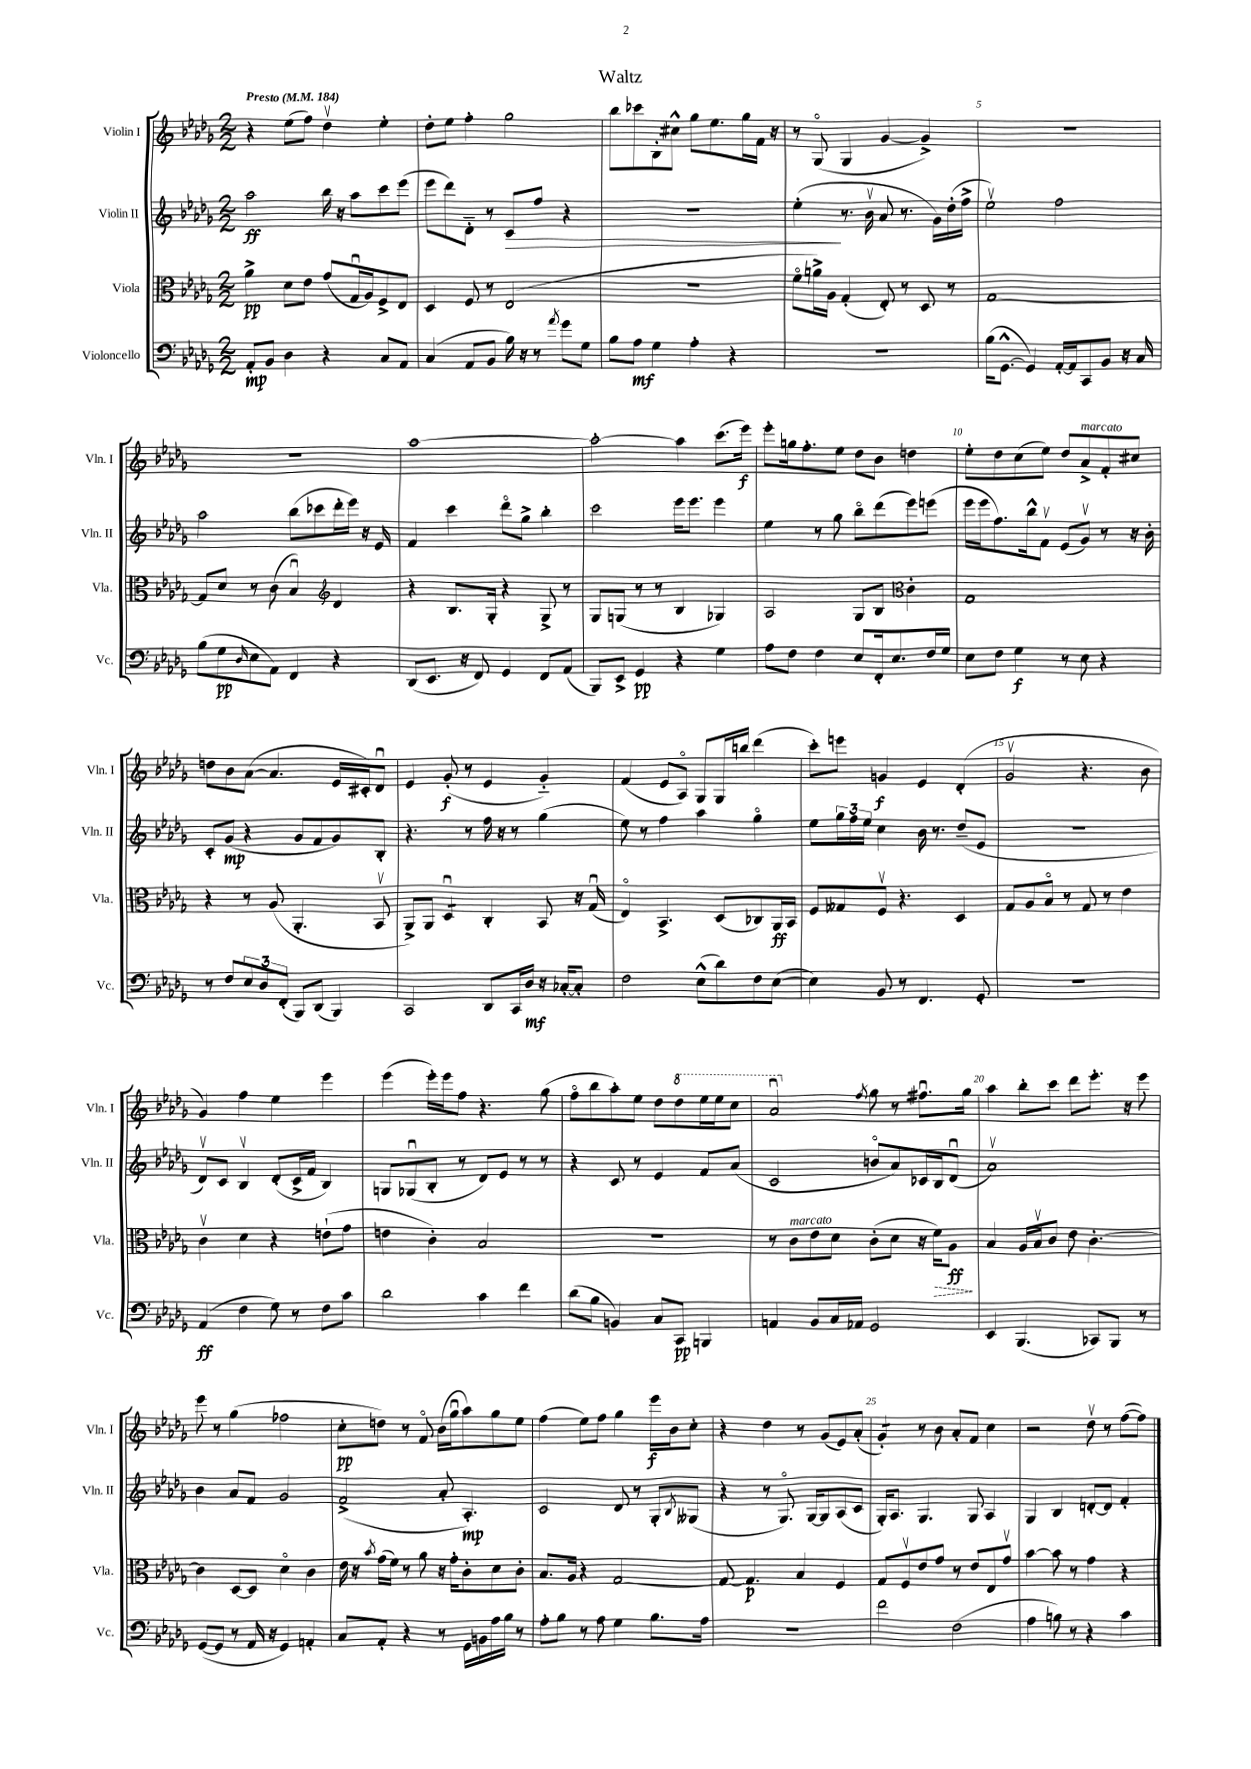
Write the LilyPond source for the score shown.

\header { title = "Waltz" }
<<
\new StaffGroup <<
\new Staff = "s0" \with { instrumentName = "Violin I" shortInstrumentName = "Vln. I" } {
    \clef treble \key des \major \numericTimeSignature \time 2/2 \tempo "Presto" 4 = 184
    r4 ees''8( f''8) des''4\upbow ees''4-. |
    des''8-. ees''8 f''4-. ges''2 |
    bes''8 ces'''8 bes8-. cis''8-^ ges''8 ees''8. ges''16 f'16 r16 |
    r8 ges8\flageolet( ges4 ges'4~ ges'4->) |
    R1 |
    R1 |
    aes''1~ |
    aes''2~-. aes''4 c'''8.( ees'''16\f) |
    ees'''8-. g''16 f''8.-. ees''8 des''8 bes'8 d''4 |
    ees''8-. des''8 c''8( ees''8) des''8 aes'8->^\markup { \italic "marcato" } f'8-. cis''8 |
    d''8 bes'8 aes'8~( aes'4. ees'16 cis'16-.) des'8\downbow |
    ees'4 ges'8-.\f( r8 ees'4 ges'4-_) |
    f'4( ees'8 aes8\flageolet) ges8 ges16 b''16 des'''4( |
    c'''8-.) e'''8 g'4\f ees'4 des'4-.( |
    ges'2\upbow r4. bes'8 |
    ges'4) f''4 ees''4 ees'''4 |
    ees'''4( ees'''16-.) ees'''16 f''8 r4. ges''8( |
    f''8\flageolet bes''8 aes''8-.) ees''8 des''8 \ottava #1 des'''8 ees'''16 ees'''16 c'''8 |
    aes''2\downbow \ottava #0 \acciaccatura { f''8 } ges''8 r8 fis''8.\downbow ges''16 |
    aes''4 bes''8-. c'''8 des'''8 ees'''8.-. r16 ees'''8 |
    ees'''8 r8 ges''4( fes''2 |
    c''8-.\pp d''8) r8 f'8\flageolet bes'16( ges''16\downbow aes''8) ges''8 ees''8 |
    f''4( ees''8) f''8 ges''4 ees'''16\f bes'16 c''8-. |
    r4 des''4 r8 ges'8( ees'8) aes'8-.( |
    ges'4:8-.) r8 bes'8 aes'8-. f'8 c''4 |
    r2 des''8\upbow r8 f''8~( f''8) \bar "|." |
}
\new Staff = "s1" \with { instrumentName = "Violin II" shortInstrumentName = "Vln. II" } {
    \clef treble \key des \major \numericTimeSignature \time 2/2
    aes''2\ff bes''16 r16 aes''8 c'''8 ees'''8( |
    ees'''8 des'''8) des'8-_ r8 c'8\> f''8 r4 |
    R1 |
    ees''4-.\!( r8. bes'16\upbow aes'8 r8. ges'16) des''16-.( f''16-> |
    ees''2\upbow) f''2 |
    aes''2 bes''8( ces'''8 des'''16-. ees'''16) r16 ees'16 |
    f'4 c'''4 des'''8\flageolet ges''8-> bes''4-. |
    c'''2 ees'''16 ees'''8. ees'''4 |
    ees''4 r8 ges''8 bes''8\flageolet des'''8( ees'''8) e'''8( |
    ees'''16 ees'''16 f''8.) bes''16-^ f'8\upbow ees'8( ges'8\upbow) r8 r16 bes'16-. |
    c'8-. ges'8\mp( r4 ges'8 f'8 ges'8) bes8-. |
    r4. r8 f''16 r16 r8 ges''4( |
    ees''8) r8 f''4 aes''4 ges''4\flageolet |
    ees''8 \tuplet 3/2 { ges''16 f''16 ees''16 } c''4 bes'16 r8. des''8--( ees'8 |
    R1 |
    des'8\upbow) c'8 bes4\upbow des'8-.( c'16-> f'16 bes4) |
    g8 ges8\downbow( bes8-. r8 des'8) ees'8 r8 r8 |
    r4 c'8 r8 ees'4 f'8 aes'8( |
    c'2 b'8\flageolet aes'8) ces'16 bes16 des'8\downbow( |
    aes'1\upbow) |
    bes'4 aes'8 f'8 ges'2 |
    f'2->( aes'8-. aes4.-.\mp) |
    c'2 des'8 r8 ges8-. \acciaccatura { bes8 } geses8( |
    r4 r8 ges8.\flageolet) ges16~ ges8 aes8( c'8 |
    ges16-.) aes8. ges4. ges8 aes4 |
    ges4 bes4 d'8~-. d'8 f'4-. \bar "|." |
}
\new Staff = "s2" \with { instrumentName = "Viola" shortInstrumentName = "Vla." } {
    \clef alto \key des \major \numericTimeSignature \time 2/2
    aes'4->\pp des'8 ees'8 ges'8( ges16\downbow aes16) f8-> ees8 |
    des4 f8 r8 ees2( |
    R1 |
    f'8\flageolet a'16->) aes16 ges4-.( ees8-.) r8 des8 r8 |
    ges1~ |
    ges8 des'8 r8 c'8( bes4\downbow) \clef treble des'4 |
    r4 bes8. ges16-. r4 ges8-> r8 |
    ges8 g8( r8 r8 bes4 ges4) |
    aes2 ges8 bes8 \clef alto c'4-. |
    ges1 |
    r4 r8 aes8( aes,4.-. bes,8\upbow |
    aes,8->) aes,8 des4:8\downbow c4-. bes,8 r16 ges16\downbow( |
    ees4\flageolet) bes,4.-> des8( ces8) aes,16\ff bes,16 |
    f8 geses8 f8\upbow r4. des4 |
    ges8 aes8 bes8\flageolet r8 ges8 r8 ees'4 |
    c'4\upbow des'4 r4 e'8-!( ges'8 |
    e'4 c'4-.) bes2 |
    R1 |
    r8 c'8^\markup { \italic "marcato" } ees'8 des'8 c'8-.( des'8 r16 \once \override Hairpin.style = #'dashed-line f'16\>) aes8\ff\! |
    bes4 aes16 bes16\upbow c'8 ees'8 c'4.~-. |
    c'4 des8~ des8 des'4\flageolet c'4 |
    ees'16 r16 \acciaccatura { bes'8 } ges'16( f'16) r8 aes'8 r16 ges'16-. c'8-. des'8 c'8-. |
    bes8. aes16 r4 ges2~ |
    ges8~ ges4.\p bes4 f4 |
    ges8 f8\upbow ees'8 ges'8 r8 ees'8 ees8 ges'8\upbow |
    bes'4~ bes'8 r8 ges'4 r4 \bar "|." |
}
\new Staff = "s3" \with { instrumentName = "Violoncello" shortInstrumentName = "Vc." } {
    \clef bass \key des \major \numericTimeSignature \time 2/2
    aes,8-.\mp bes,8 des4 r4 c8 aes,8 |
    c4( aes,8 bes,8 bes16) r16 r8 \acciaccatura { aes'8 } ges'8 ges8 |
    bes8 aes8\mf ges4 aes4-. r4 |
    R1 |
    bes16( ges,8.~-^ ges,4) aes,16~-. aes,16 c,8 bes,8 r16 c16 |
    bes8( ges8\pp \grace { des16 } ees8 aes,8) f,4 r4 |
    des,8( ees,8. r16 f,8) ges,4 f,8 aes,8( |
    bes,,8) ees,8-> ges,4\pp r4 ges4 |
    aes8 f8 f4 ees8 f,16-. ees8. f16 ges16 |
    ees8 f8 ges4\f r8 ees8 r4 |
    r8 f8 \tuplet 3/2 { ees8 des8 f,8-.( } bes,,8) des,8( bes,,4) |
    c,2 des,8 c,16 des16\mf r16 ces16~-. ces8-. |
    f2 ees8-^( des'8) f8 ees8~( |
    ees4) bes,8 r8 f,4. ges,8-. |
    R1 |
    aes,4\ff( f4 ges8) r8 f8 c'8 |
    des'2 c'4 f'4 |
    des'8( bes8 b,4) c8 c,8\pp b,,4 |
    a,4 bes,8 c16 aes,16 ges,2 |
    ees,4 bes,,4.( ces,8) bes,,8 r8 |
    ges,8~( ges,8 r8 aes,16 r16 ges,4) a,4-. |
    c8 aes,8-. r4 r8 ges,16 b,16 aes16 bes16 r8 |
    aes8-. bes8 r8 aes8 ges4 bes8. aes16 |
    R1 |
    f'2 f2( |
    aes4 b8) r8 r4 c'4 \bar "|." |
}
>>
>>
\layout { \context { \Score \override BarNumber.break-visibility = ##(#f #t #t) barNumberVisibility = #(every-nth-bar-number-visible 5) } }
